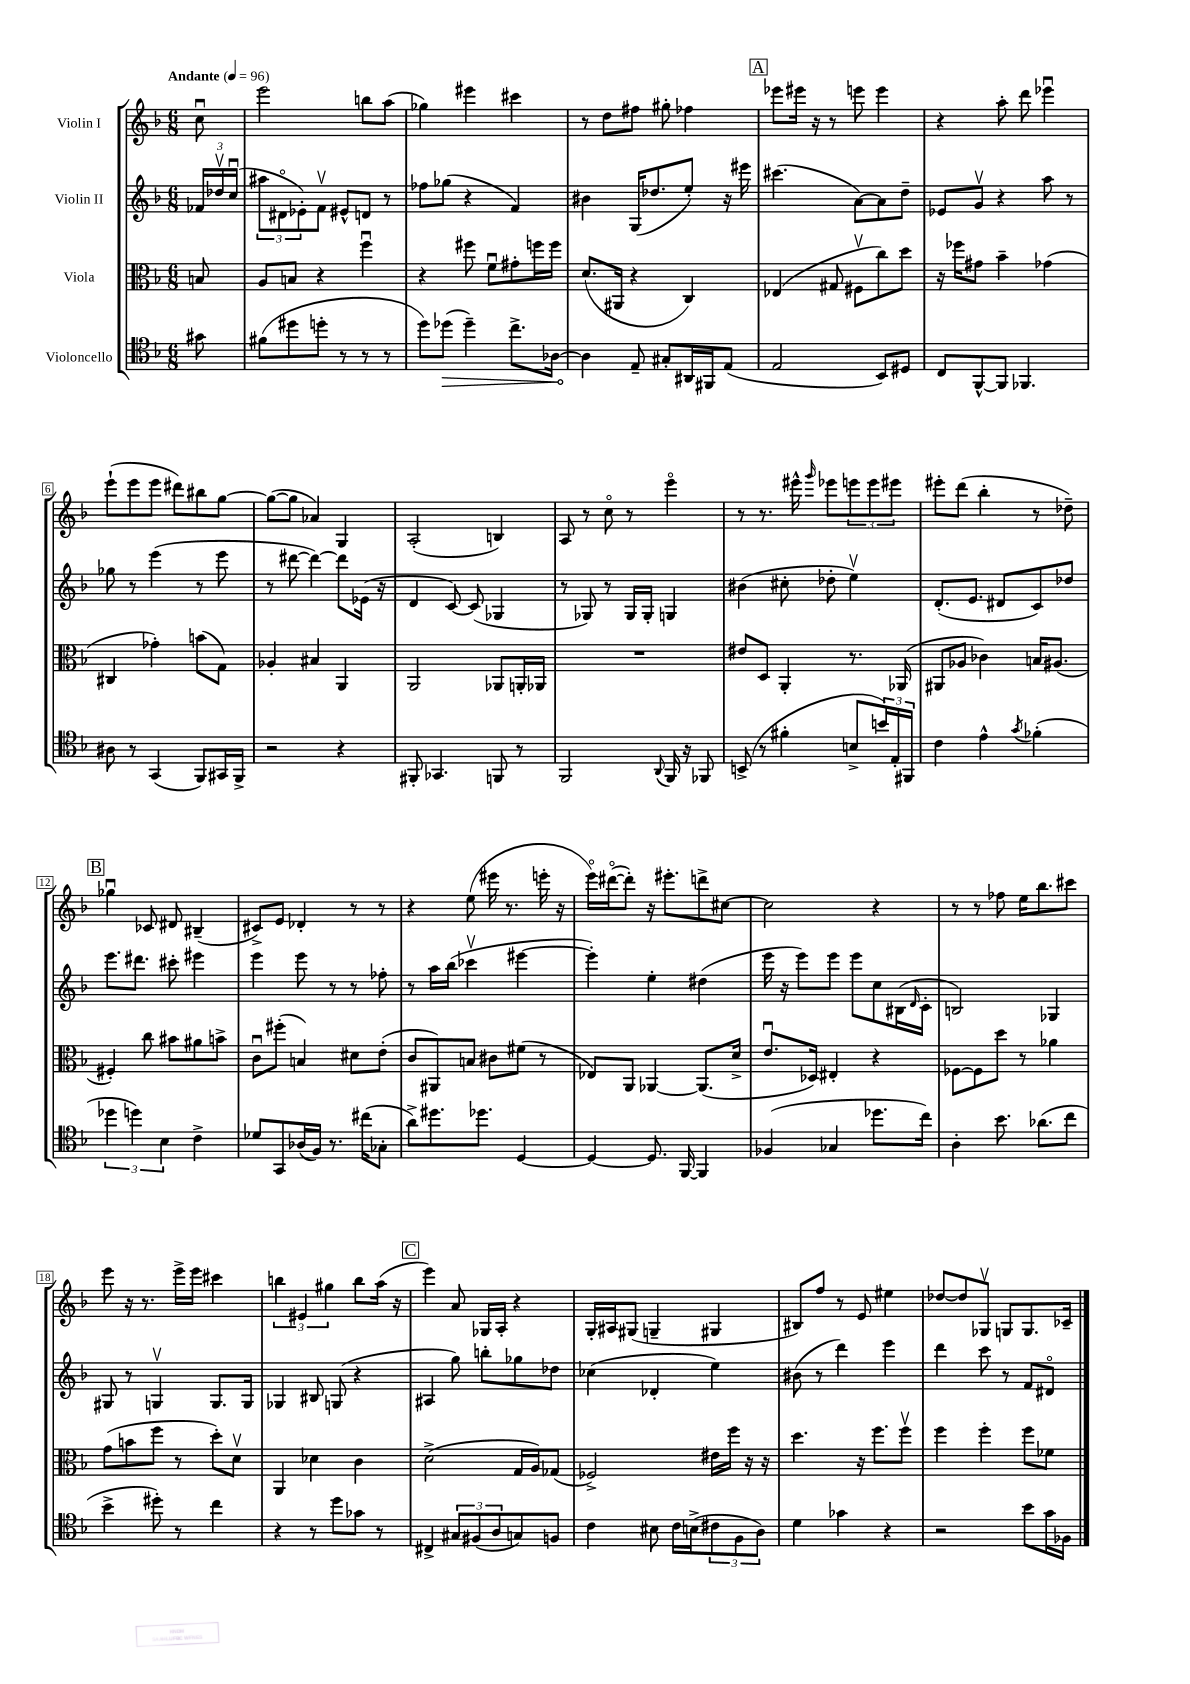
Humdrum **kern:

**kern	**kern	**kern	**kern
*staff4	*staff3	*staff2	*staff1
*clefC4	*clefC3	*clefG2	*clefG2
*k[b-]	*k[b-]	*k[b-]	*k[b-]
*M6/8	*M6/8	*M6/8	*M6/8
*MM96	*MM96	*MM96	*MM96
8g#\	8B/	24f-/LL	8ccu\
.	.	24dd-v/	.
.	.	(24ccu/JJ	.
=	=	=	=
(8f#\L	8A/L	12aa#\L	2eee\
.	.	12d#o\	.
8dd#\	8B/J	.	.
.	.	12e-'\)	.
8dd'\J	4r	8fv\J	.
8r	.	8e#^^/L	.
8r	4ffu\	8d/J	8bb\L
8r	.	8r	(8aa\J
=	=	=	=
8dd\L)	4r	8ff-\L	4gg-\)
(8dd-\J	.	(8gg-\J	.
4dd-~\)	8ff#\	4r	4eee#\
.	8fu\L	.	.
8.cc^\L	8g#'\	4f/)	4ccc#\
.	16ff\L	.	.
[16A-\Jk	16ff\JJ	.	.
=	=	=	=
4A-\]	(8.d/L	4b#\	8r
.	.	.	8dd\L
.	16AA#/Jk	.	.
8E~/	4r	(16G/LK	8ff#\J
.	.	8.dd-/	.
8G#'/L	.	.	8gg#'\
16AA#/L	4C/)	8ee'/J)	4ff-\
16FF#/J	.	.	.
(8E/J	.	16r	.
.	.	16eee#\	.
=	=	=	=
2E/	(4E-/	(4.ccc#\	8eee-\L
.	.	.	16eee#\Jk
.	.	.	16r
.	8G#/	.	8r
.	8F#v\L	[8a\L)	8eee\
8BB-/L)	8cc\)	8a\]	4eee\
8D#/J	8dd\J	8dd~\J	.
=	=	=	=
8C/L	16r	8e-/L	4r
.	16ff-\LK	.	.
[8FF^^/	8g#\J	8gv/J	.
8FF/]J	4b-~\	4r	8aa'\
4.FF-/	.	.	8ddd\
.	(4g-\	8aa\	4eee-u\
.	.	8r	.
=	=	=	=
8A#\	4C#/	8gg-\	(8eee`\L
8r	.	8r	8eee\
(4GG/	4g-'\)	(4eee\	8eee\J
.	.	.	8ddd#\L)
8FF/L)	(8b\L	8r	8bb#\
16GG#/L	8G\J)	8eee\	[8gg\J
16FF^/JJ	.	.	.
=	=	=	=
2r	4A-'/	8r	(8gg\_L
.	.	[8ddd#\	8gg\]J
.	4B#/	4ddd#\_)	4a-/)
4r	4AA/	8ddd#\]L	4G/
.	.	(16e-\Jk	.
.	.	16r	.
=	=	=	=
8FF#'/	2AA/	4d/	(2A'/
4.GG-/	.	.	.
.	.	[8c/)	.
.	.	(8c/]	.
8FF/	8AA-/L	4G-/	4B/)
8r	16AA'/L	.	.
.	16AA-/JJ	.	.
=	=	=	=
2FF/	2.r	8r	8A/
.	.	8G-/)	8r
.	.	8r	8cco\
.	.	16G-/LL	8r
.	.	16G-'/JJ	.
8qqAA/	.	.	.
16FF/	.	4G/	4eeeo\
16r	.	.	.
8FF-/	.	.	.
=	=	=	=
(8BB^/	8e#/L	(4b#\	8r
8r	8D/J	.	8.r
4f#'\	4AA'/	8cc#'\	.
.	.	.	16eee#^^\
.	.	.	16qqggg/
.	.	8dd-'\	8eee-\L
8B^/L	8.r	4eev\)	12eee\
.	.	.	12eee\
24b/L)	.	.	.
24E'/	.	.	12eee#\J
.	(16AA-/	.	.
24FF#/JJ	.	.	.
=	=	=	=
4c\	8AA#/L	(8.d'/L	8eee#'\L
.	8A-/J	.	(8ddd\J
.	.	8.e/J	.
4e^^\	4c-\)	.	4bb-'\
.	.	8d#/L	.
8qg/	.	.	.
(4f-'\	16B/LK	8c/)	8r
.	(8.A#/J	.	.
.	.	8dd-/J	8dd-~\)
=	=	=	=
6dd-\	4F#'/)	8.eee\L	4gg-u\
6dd\)	.	.	.
.	.	8.ddd#\J	.
.	8cc\	.	8c-/
6B-\	.	.	.
.	8b#\L	8ccc#'\	8d#/
4c^\	8a#\	4eee#\	(4B#~/
.	8b^\J	.	.
=	=	=	=
8d-/L	8cu\L	4eee\	8c#^/L)
8GG/	(8ff#'\J	.	8e/J
(16A-/L	4B/)	8eee\	4d-'/
16F/JJ)	.	.	.
8.r	.	8r	.
.	8d#\L	8r	8r
(16cc#\LK	.	.	.
8G-'\J	(8e'\J	8ff-'\	8r
=	=	=	=
8a^\L)	8c/L	8r	4r
8.dd#\	8AA#/)	16aa\LL	.
.	.	(16bb-\JJ	.
.	8B/J	4ccc-v\	(8ee\
8.dd-\J	.	.	.
.	8c#\L	.	16eee#\
.	.	.	8.r
[4D/	(8f#\J	[4eee#\	.
.	8r	.	16eee'\
.	.	.	16r
=	=	=	=
4D/_	8E-/L)	4eee#'\])	16eeeo\LL)
.	.	.	([16ddd#o\J
.	8AA/J	.	8ddd#'\]J)
8.D/]	[4AA-/	4ee'\	16r
.	.	.	8.eee#'\L
[16FF/	.	.	.
4FF/]	(8.AA-/]L	(4dd#\	8ddd^\
.	.	.	[8cc#\J
.	16d^/Jk	.	.
=	=	=	=
(4F-/	8.eu/L	16eee\	2cc#\]
.	.	16r	.
.	.	8eee\L)	.
.	16D-/Jk)	.	.
4G-/	4E#'/	8eee\J	.
.	.	8eee\L	.
8.dd-\L	4r	8cc\	4r
.	.	(16B#\L	.
.	.	16qqd/	.
16cc\Jk)	.	16c'\JJ	.
=	=	=	=
4A'\	[8F-\L	2B/)	8r
.	8F-\]	.	8r
8.b-\	8dd\J	.	8ff-\
.	8r	.	16ee\LK
(8.a-\L	.	.	8.bb-\
.	4a-\	4G-/	.
8cc\J	.	.	8ccc#\J
=	=	=	=
4b-^\	(8g\L	8G#/	8eee\
.	8b\	8r	16r
.	.	.	8.r
8dd#'\)	8ff\J	4Gv/	.
8r	8r	.	16eee^\LL
.	.	.	16eee\JJ
4cc\	8dd'\L)	8.G/L	4ccc#\
.	8dv\J	.	.
.	.	16G/Jk	.
=	=	=	=
4r	4AA/	4G-/	6bb\
.	.	.	6e#/
8r	4d-\	8B#/	.
.	.	.	6gg#\
8dd\L	.	(8G/	.
8g-\J	4c\	4r	8bb\L
8r	.	.	(16aa\Jk
.	.	.	16r
=	=	=	=
4C#^/	(2d^\	4A#/	4eee\)
12G#/L	.	8gg\)	8a/
(12F#/	.	.	.
.	.	8bb'\L	16G-/LL
12A/	.	.	.
.	.	.	16A'/JJ
8G/)	16G/LL	8gg-\	4r
.	16A/J)	.	.
8F/J	(8G-/J	8dd-\J	.
=	=	=	=
4c\	2F-^/)	(4cc-\	16G'/LL
.	.	.	16A#/J
.	.	.	(8G#/J
8B#\	.	4d-'/	4G~/
16c\LL	.	.	.
(16B^\J	.	.	.
12c#\	16e#\LL	4ee\)	4G#/
.	16ff\JJ	.	.
12F\	.	.	.
.	16r	.	.
12A\J)	.	.	.
.	16r	.	.
=	=	=	=
4d\	4.dd\	(8b#\	8B#/L)
.	.	8r	8ff/J
4g-\	.	4ddd\)	8r
.	16r	.	8e/
.	8.ff\L	.	.
4r	.	4eee\	4ee#\
.	8ffv\J	.	.
=	=	=	=
2r	4ff\	4ddd\	[8dd-/L
.	.	.	8dd-/]
.	4ff'\	8ccc\	8G-v/J
.	.	8r	8G/L
8b-\L	8ff\L	8f/L	8.G/
16g\L	8f-\J	8d#o/J	.
16F-\JJ	.	.	16c-~/Jk
==	==	==	==
*-	*-	*-	*-
